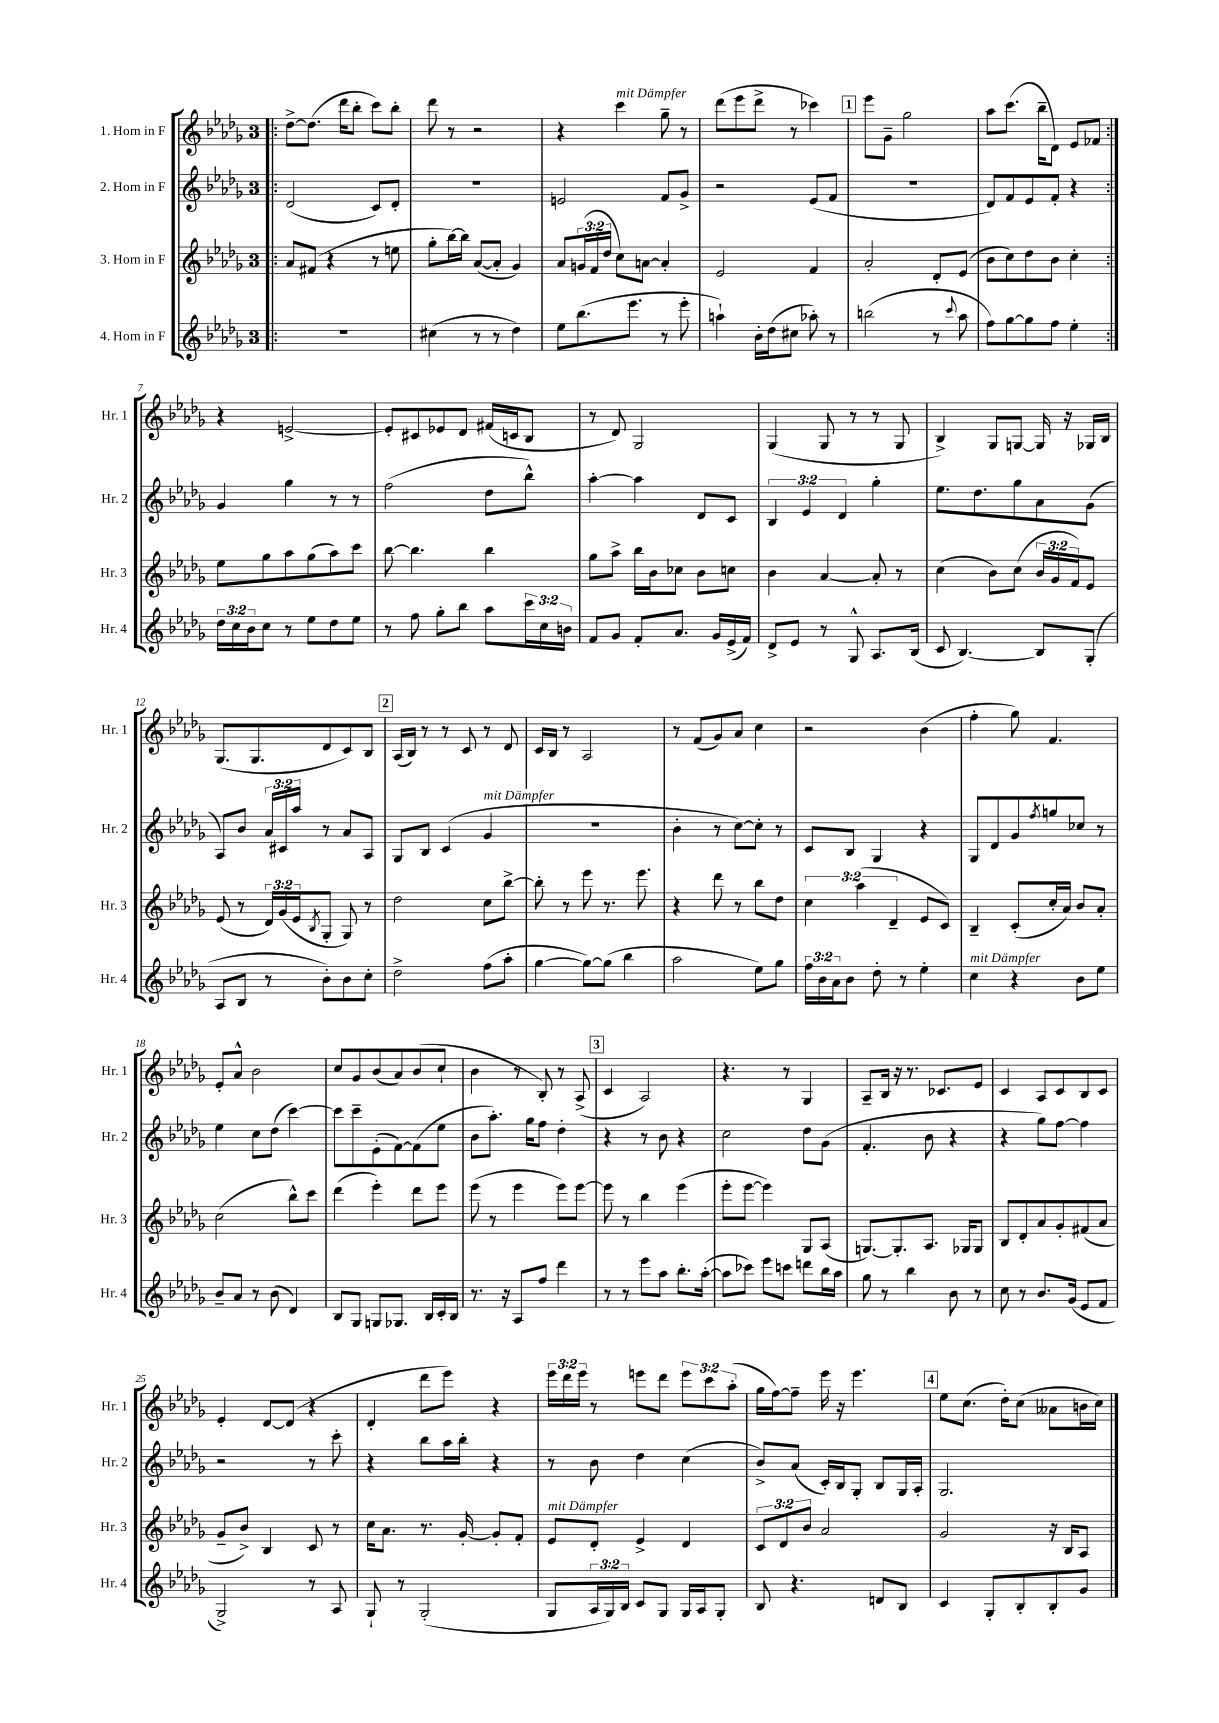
<<
\new StaffGroup <<
\new Staff = "s0" \with { instrumentName = "1. Horn in F" shortInstrumentName = "Hr. 1" } {
    \clef treble \key des \major \once \override Staff.TimeSignature.style = #'single-digit \time 3/4 \override Staff.TupletNumber.text = #tuplet-number::calc-fraction-text
    \repeat volta 2 { \bar ".|:" des''8~-> des''8.( des'''16 bes''8-. c'''8) bes''8-. |
    des'''8 r8 r2 |
    r4 c'''4^\markup { \italic "mit Dämpfer" } ges''8-- r8 |
    des'''8( ees'''8 des'''8-> r8 ces'''4) |
    \mark \markup { \box "1" } ees'''8 ges'8-- ges''2 |
    aes''8 c'''8.( bes''16-- des'8) ees'8 fes'8 | }
    r4 e'2~-> |
    e'8-. cis'8 ees'8 des'8 fis'16( c'16 bes8 |
    r8 des'8) ges2 |
    ges4( ges8 r8 r8 ges8 |
    bes4->) ges8 g8~ g16 r16 ges16 bes16 |
    ges8.( ges8. des'8 c'8) bes8 |
    \mark \markup { \box "2" } aes16( bes16) r8 r8 c'8 r8 des'8 |
    c'16 bes16 r8 aes2 |
    r8 f'8( ges'8) aes'8 c''4 |
    r2 bes'4( |
    f''4-. ges''8) f'4. |
    ees'8-. aes'8-^ bes'2 |
    c''8 ges'8 bes'8( aes'8) bes'8( c''8-! |
    bes'4 r8 bes8-.) r8 aes8->( |
    \mark \markup { \box "3" } c'4 aes2) |
    r4. r8 ges4 |
    aes8-- bes16 r16 r8. ces'8. ees'8 |
    c'4 aes8 c'8 bes8 c'8 |
    ees'4-. des'8~ des'8( r4 |
    des'4-. des'''8 ees'''8) r4 |
    \tuplet 3/2 { ees'''16 des'''16 ees'''16 } r8 e'''8 des'''8 \tuplet 3/2 { e'''8 c'''8 aes''8-.( } |
    ges''16 f''16~) f''8-- ees'''16 r16 ees'''4. |
    \mark \markup { \box "4" } ees''8 c''8.( des''16-.) c''8( aeses'8 b'16 c''16) \bar "|." |
}
\new Staff = "s1" \with { instrumentName = "2. Horn in F" shortInstrumentName = "Hr. 2" } {
    \clef treble \key des \major \once \override Staff.TimeSignature.style = #'single-digit \time 3/4 \override Staff.TupletNumber.text = #tuplet-number::calc-fraction-text
    \repeat volta 2 { \bar ".|:" des'2( c'8) des'8-. |
    R2. |
    e'2 f'8 ges'8-> |
    r2 ees'8( f'8 |
    \mark \markup { \box "1" } R2. |
    des'8) f'8 ees'8 f'8-. r4 | }
    ges'4 ges''4 r8 r8 |
    f''2( des''8 bes''8-^) |
    aes''4~-. aes''4 des'8 c'8 |
    \tuplet 3/2 { bes4 ees'4 des'4 } ges''4-. |
    ees''8. des''8. ges''8 aes'8 ges'8( |
    aes8) bes'8 \tuplet 3/2 { aes'16 cis'16 aes''16 } r8 aes'8 aes8 |
    \mark \markup { \box "2" } ges8 bes8 c'4( ges'4^\markup { \italic "mit Dämpfer" } |
    R2. |
    bes'4-. r8 c''8~) c''8-. r8 |
    c'8 bes8 ges4 r4 |
    ges8 des'8 ges'8 \acciaccatura { f''8 } g''8 ces''8 r8 |
    ees''4 c''8 des''8( c'''4~) |
    c'''8 c'''8-- ees'8-.( f'8~) f'8( ees''8 |
    bes'8 aes''8.-.) ges''16 f''8 des''4-. |
    \mark \markup { \box "3" } r4 r8 bes'8 r4 |
    c''2 des''8 ges'8( |
    f'4.-. bes'8 r4 |
    r4 ges''8) f''8~ f''4 |
    r2 r8 c'''8-. |
    r4 bes''8 aes''16 bes''16-. r4 |
    r8 bes'8 des''4 c''4( |
    bes'8->) aes'8( c'16-.) bes16 ges8-. bes8 ges16 aes16-. |
    \mark \markup { \box "4" } ges2. \bar "|." |
}
\new Staff = "s2" \with { instrumentName = "3. Horn in F" shortInstrumentName = "Hr. 3" } {
    \clef treble \key des \major \once \override Staff.TimeSignature.style = #'single-digit \time 3/4 \override Staff.TupletNumber.text = #tuplet-number::calc-fraction-text
    \repeat volta 2 { \bar ".|:" aes'8 fis'8( r4 r8 e''8 |
    ges''8-. bes''16~) bes''16 aes'8~( aes'8-. ges'4) |
    aes'8 \tuplet 3/2 { g'16( f'16 des''16 } c''8) a'8~ a'4-. |
    ees'2 f'4 |
    \mark \markup { \box "1" } aes'2-. des'8-. ees'8( |
    bes'8 c''8) des''8 bes'8 c''4-. | }
    ees''8 ges''8 aes''8 ges''8( aes''8) c'''8 |
    bes''8~ bes''4. bes''4 |
    ges''8 aes''8-> bes''16 bes'16 ces''8 bes'8 c''8 |
    bes'4 aes'4~ aes'8-. r8 |
    c''4( bes'8) c''8( \tuplet 3/2 { bes'16 ges'16 f'16) } ees'8 |
    ees'8( r8 \tuplet 3/2 { des'16) ges'16( ees'16 } \acciaccatura { bes8 } ges8-. ges8) r8 |
    \mark \markup { \box "2" } des''2 c''8 bes''8~-> |
    bes''8-. r8 ees'''8 r8. ees'''8. |
    r4 des'''8 r8 bes''8 des''8 |
    \tuplet 3/2 { c''4 aes''4( des'4-- } ees'8 c'8) |
    bes4-- c'8-.( c''16-. aes'16) bes'8 aes'8-. |
    c''2( bes''8-^) c'''8 |
    des'''4( ees'''4-.) des'''8 ees'''8 |
    ees'''8( r8 ees'''4 ees'''8) ees'''8~ |
    \mark \markup { \box "3" } ees'''8 r8 bes''4 ees'''4( |
    ees'''8-. ees'''8~ ees'''4) ges8 aes8( |
    g8.~) g8.-. aes8. ges16 ges8 |
    bes8 des'8-. aes'8 ges'8-. fis'8( aes'8 |
    ges'8-- bes'8->) bes4 c'8 r8 |
    c''16 aes'8. r8. ges'16~-. ges'8-. f'8-. |
    ees'8^\markup { \italic "mit Dämpfer" } des'8-. ees'4-> des'4 |
    \tuplet 3/2 { c'8 des'8 bes'8 } aes'2 |
    \mark \markup { \box "4" } ges'2 r16 bes16 aes8 \bar "|." |
}
\new Staff = "s3" \with { instrumentName = "4. Horn in F" shortInstrumentName = "Hr. 4" } {
    \clef treble \key des \major \once \override Staff.TimeSignature.style = #'single-digit \time 3/4 \override Staff.TupletNumber.text = #tuplet-number::calc-fraction-text
    \repeat volta 2 { \bar ".|:" R2. |
    cis''4( r8 r8 des''4) |
    ees''8 bes''8.( ees'''8. r8 ees'''8-. |
    a''4-!) bes'16-. des''16( cis''8 aes''8-.) r8 |
    \mark \markup { \box "1" } b''2( r8 \appoggiatura { c'''8 } aes''8 |
    f''8) ges''8~ ges''8 f''8 ees''4-. | }
    \tuplet 3/2 { des''16 c''16 bes'16 } c''8 r8 ees''8 des''8 ees''8 |
    r8 f''8 ges''8-. bes''8 aes''8 \tuplet 3/2 { c'''16 c''16 b'16 } |
    f'8 ges'8 f'8-. aes'8. ges'16 ees'16->( f'16) |
    des'8-> ees'8 r8 ges8-^ aes8. bes16( |
    c'8 bes4.~) bes8 ges8-.( |
    aes8 bes8 r8 bes'8-.) bes'8 c''8-. |
    \mark \markup { \box "2" } des''2-> f''8( aes''8-. |
    ges''4~ ges''8~) ges''8( bes''4 |
    aes''2 ees''8) ges''8 |
    \tuplet 3/2 { f''16 bes'16 aes'16 } bes'8 des''8-. r8 ees''4-. |
    c''4^\markup { \italic "mit Dämpfer" } r4 bes'8 ees''8 |
    bes'8-- aes'8 r8 bes'8( des'4) |
    bes8 ges8 g8 ges8. bes16 c'16-. bes16 |
    r8. r16 aes8 f''8 des'''4 |
    \mark \markup { \box "3" } r8 r8 ees'''8 aes''8 bes''8.-. aes''16~-.( |
    aes''8 ces'''8) ees'''8 c'''8 d'''8 bes''16 aes''16 |
    ges''8 r8 bes''4 bes'8 r8 |
    c''8 r8 bes'8. ges'16( ees'8 f'8 |
    ges2->) r8 aes8 |
    ges8-! r8 ges2-.( |
    ges8 \tuplet 3/2 { aes16 ges16) bes16 } c'8 ges8 ges16 aes16 ges8-. |
    bes8 r4. d'8 bes8 |
    \mark \markup { \box "4" } c'4 ges8-. bes8-. bes8-. ges'8 \bar "|." |
}
>>
>>
